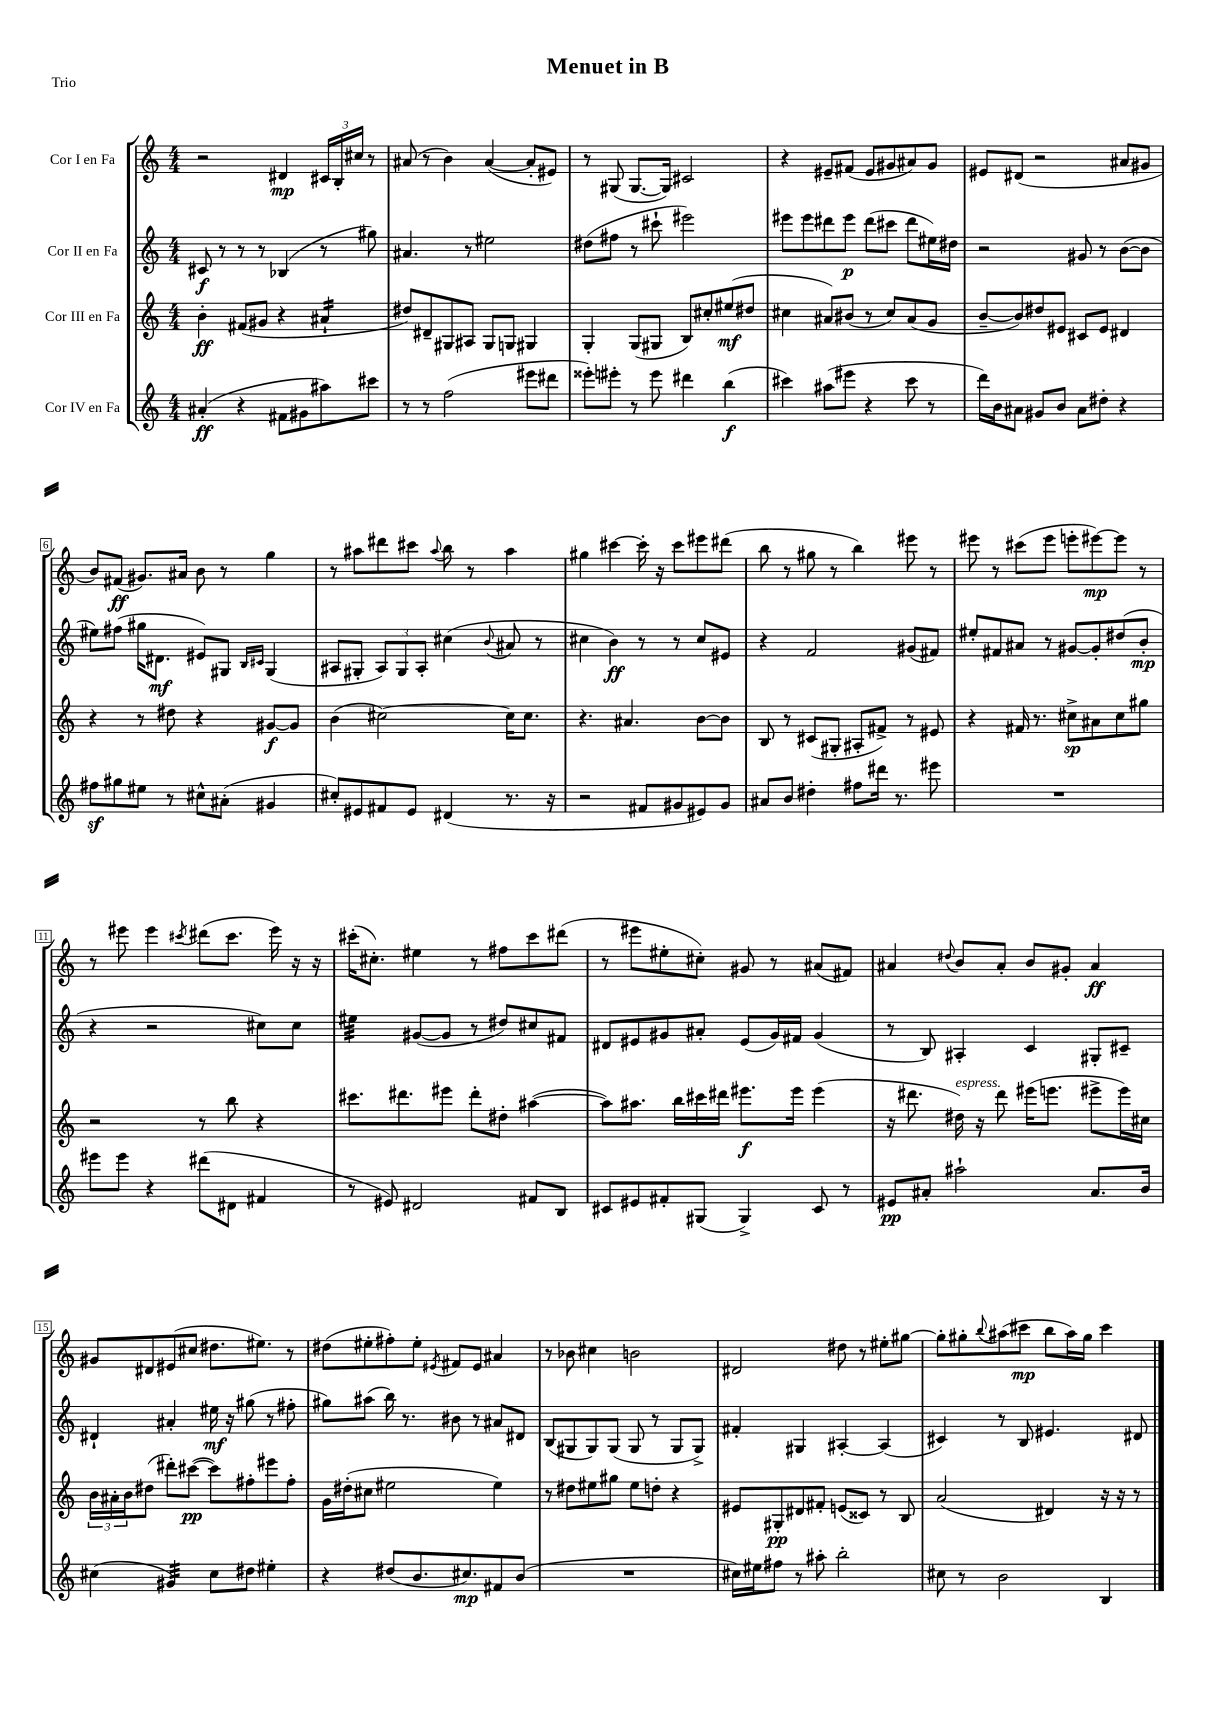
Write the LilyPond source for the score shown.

\header { title = "Menuet in B" piece = "Trio" }
<<
\new StaffGroup <<
\new Staff = "s0" \with { instrumentName = "Cor I en Fa" } {
    \clef treble \key c \major \numericTimeSignature \time 4/4
    r2 dis'4\mp \tuplet 3/2 { cis'16 b16-. cis''16 } r8 |
    ais'8( r8 b'4) ais'4~( ais'8-. eis'8) |
    r8 gis8( gis8.~ gis16) cis'2 |
    r4 eis'8-- fis'8( eis'8 gis'8 ais'8) gis'8 |
    eis'8 dis'8( r2 ais'8 gis'8 |
    b'8) fis'8\ff( gis'8.) ais'16 b'8 r8 g''4 |
    r8 ais''8 dis'''8 cis'''8 \appoggiatura { ais''8 } b''8 r8 ais''4 |
    gis''4 cis'''4~ cis'''16-. r16 cis'''8 eis'''8 dis'''8( |
    b''8 r8 gis''8 r8 b''4) eis'''8 r8 |
    eis'''8 r8 cis'''8( eis'''8 e'''8-. eis'''8~\mp) eis'''8 r8 |
    r8 eis'''8 eis'''4 \acciaccatura { cis'''8 } dis'''8( cis'''8. eis'''16) r16 r16 |
    cis'''16-.( cis''8.-.) eis''4 r8 fis''8 cis'''8 dis'''8( |
    r8 eis'''8 eis''8-. cis''8-.) gis'8 r8 ais'8( fis'8) |
    ais'4 \appoggiatura { dis''8 } b'8 ais'8-. b'8 gis'8-. ais'4\ff |
    gis'8 dis'8 eis'8( cis''8 dis''8. eis''8.) r8 |
    dis''8( eis''8-. fis''8-.) eis''8-. \acciaccatura { eis'8 } fis'8 eis'8 ais'4 |
    r8 bes'8 cis''4 b'2 |
    dis'2 dis''8 r8 eis''8-. gis''8~ |
    gis''8-. gis''8-. \appoggiatura { b''8 } ais''8( cis'''8\mp b''8 ais''16) gis''16 cis'''4 \bar "|." |
}
\new Staff = "s1" \with { instrumentName = "Cor II en Fa" } {
    \clef treble \key c \major \numericTimeSignature \time 4/4
    cis'8\f r8 r8 r8 bes4( r8 gis''8) |
    ais'4. r8 eis''2 |
    dis''8( fis''8 r8 cis'''8-! eis'''2) |
    eis'''8 eis'''8 dis'''8 eis'''8\p dis'''8( cis'''8 dis'''8 eis''16) dis''16 |
    r2 gis'8 r8 b'8~( b'8 |
    eis''8) fis''8( gis''16 dis'8.\mf eis'8) gis8 \grace { b16 cis'16 } gis4( |
    ais8 gis8-. \tuplet 3/2 { ais8) gis8 ais8-. } cis''4( \appoggiatura { b'8 } ais'8 r8 |
    cis''4 b'4\ff) r8 r8 cis''8 eis'8 |
    r4 f'2 gis'8( fis'8) |
    eis''8-. fis'8 ais'8 r8 gis'8~ gis'8-. dis''8( b'8-.\mp |
    r4 r2 cis''8) cis''8 |
    eis''4:32 gis'8~( gis'8 r8 dis''8) cis''8 fis'8 |
    dis'8 eis'8 gis'8 ais'8-. eis'8( gis'16) fis'16 gis'4( |
    r8 b8) ais4-. c'4 gis8-. cis'8-- |
    dis'4-! ais'4-. eis''16\mf r16 gis''8( r8 fis''8-. |
    gis''8) ais''8( b''16) r8. bis'8 r8 ais'8 dis'8 |
    b8( gis8 gis8) gis8( gis8 r8 gis8 gis8->) |
    fis'4-. gis4 ais4~-. ais4( |
    cis'4) r8 b8 eis'4. dis'8 \bar "|." |
}
\new Staff = "s2" \with { instrumentName = "Cor III en Fa" } {
    \clef treble \key c \major \numericTimeSignature \time 4/4
    b'4-.\ff fis'8( gis'8 r4 ais'4:16-! |
    dis''8) dis'8-- gis8 ais8 gis8 g8 gis4 |
    g4-. g8( gis8 b8) cis''8-. eis''8\mf( dis''8 |
    cis''4 ais'8) bis'8( r8 cis''8) ais'8( g'8 |
    b'8~-- b'8) dis''8 eis'8 cis'8 eis'8 dis'4 |
    r4 r8 dis''8 r4 gis'8~\f gis'8 |
    b'4( cis''2~) cis''16 cis''8. |
    r4. ais'4. b'8~ b'8 |
    b8 r8 cis'8( gis8-. ais8-. fis'8->) r8 eis'8 |
    r4 fis'16 r8. cis''8->\sp ais'8 cis''8 gis''8 |
    r2 r8 b''8 r4 |
    cis'''8. dis'''8. eis'''8 dis'''8-. dis''8-. ais''4~( |
    ais''8) ais''8. b''16 cis'''16 dis'''16 eis'''8.\f eis'''16 eis'''4( |
    r16 dis'''8. dis''16^\markup { \italic "espress." }) r16 dis'''8 eis'''16( e'''8. eis'''8-> eis'''16) cis''16 |
    \tuplet 3/2 { b'16 ais'16-. b'16 } dis''8( dis'''8-.) cis'''8~\pp( cis'''8) fis''8-. eis'''8 fis''8-. |
    g'16 dis''16-.( cis''8 eis''2 eis''4) |
    r8 dis''8 eis''8 gis''8 eis''8 d''8-. r4 |
    eis'8 gis8-.\pp dis'8 fis'8-. e'8( cisis'8) r8 b8 |
    a'2( dis'4) r16 r16 r8 \bar "|." |
}
\new Staff = "s3" \with { instrumentName = "Cor IV en Fa" } {
    \clef treble \key c \major \numericTimeSignature \time 4/4
    ais'4-.\ff( r4 fis'8 gis'8 ais''8) cis'''8 |
    r8 r8 f''2( eis'''8 dis'''8 |
    eisis'''8-.) eis'''8-. r8 eis'''8 dis'''4 b''4\f( |
    cis'''4) ais''8( eis'''8 r4 cis'''8 r8 |
    d'''16) b'16 ais'8 gis'8 b'8 ais'8 dis''8-. r4 |
    fis''8\sf gis''8 eis''8 r8 cis''8-^ ais'8-.( gis'4 |
    cis''8-.) eis'8 fis'8 eis'8 dis'4( r8. r16 |
    r2 fis'8 gis'8 eis'8) gis'8 |
    ais'8 b'8 dis''4-. fis''8 dis'''16 r8. eis'''8 |
    R1 |
    eis'''8 eis'''8 r4 dis'''8( dis'8 fis'4 |
    r8 eis'8) dis'2 fis'8 b8 |
    cis'8 eis'8 fis'8-. gis8( gis4->) cis'8 r8 |
    eis'8\pp ais'8-. ais''2-! ais'8. b'16 |
    cis''4( gis'4:32) cis''8 dis''8 eis''4-. |
    r4 dis''8( b'8. cis''8.\mp) fis'8 b'8( |
    R1 |
    cis''16) eis''16 fis''8 r8 ais''8-. b''2-. |
    cis''8 r8 b'2 b4 \bar "|." |
}
>>
>>
\layout { \context { \Score \override BarNumber.stencil = #(make-stencil-boxer 0.1 0.3 ly:text-interface::print) } }
